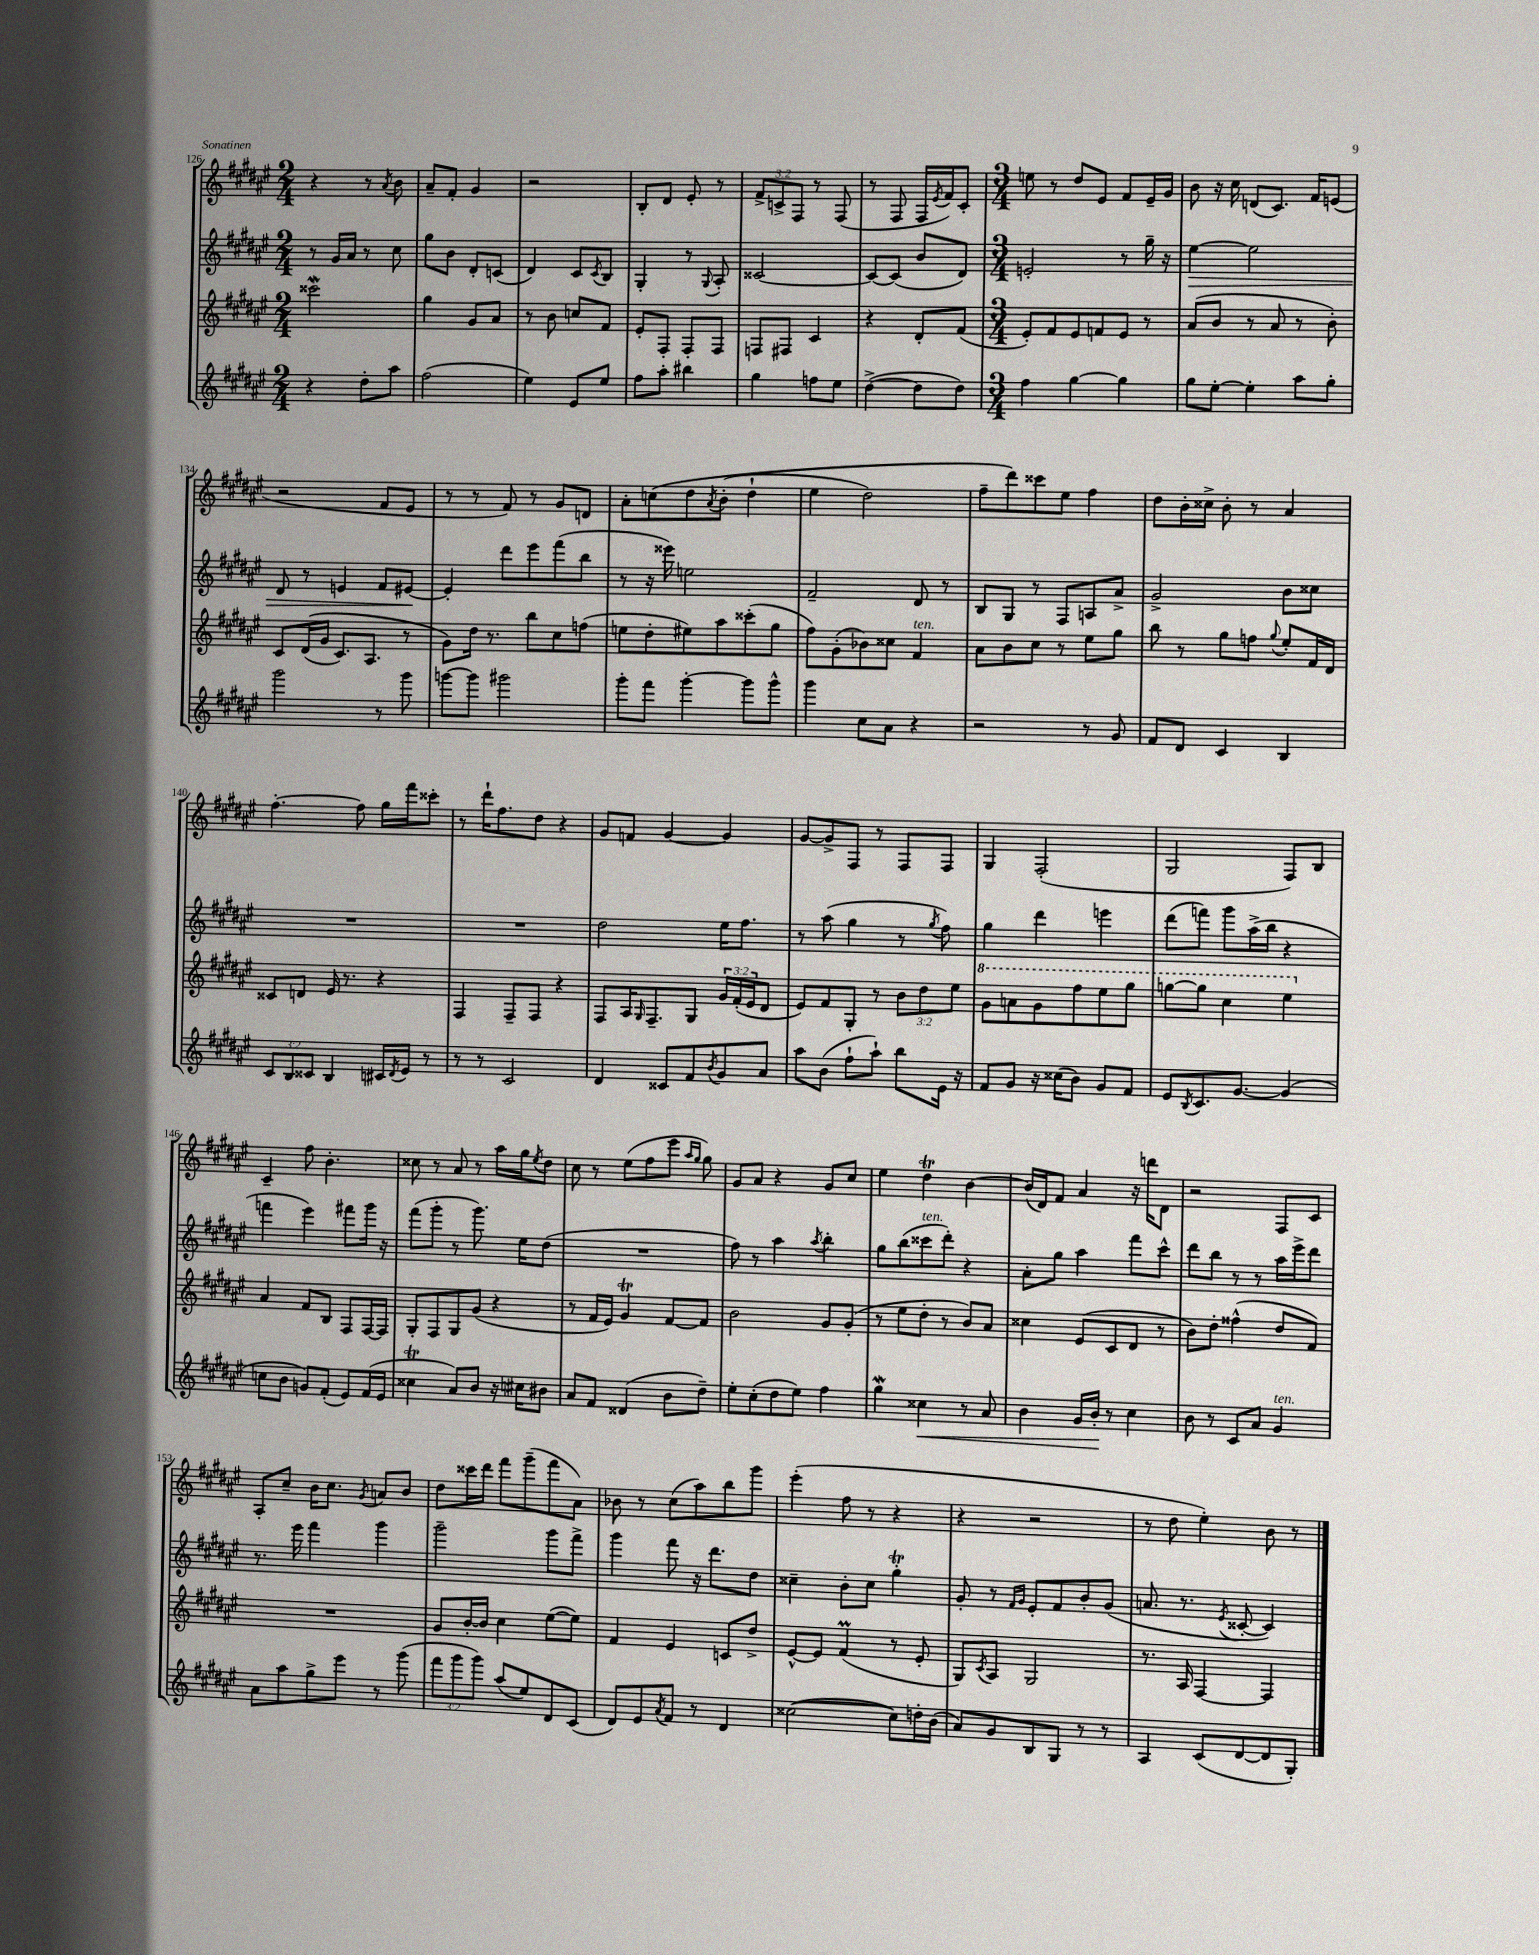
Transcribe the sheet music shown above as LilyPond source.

<<
\new StaffGroup <<
\new Staff = "s0" {
    \clef treble \key fis \major \numericTimeSignature \time 2/4 \override Staff.TupletNumber.text = #tuplet-number::calc-fraction-text
    r4 r8 \acciaccatura { ais'8 } b'8 |
    ais'8-- fis'8-. gis'4 |
    r2 |
    b8-. dis'8 eis'8-. r8 |
    \tuplet 3/2 { fis'8-> c'8-> fis8 } r8 fis8( |
    r8 fis8 fis16 \acciaccatura { eis'8 } fis'16) cis'8-. |
    \numericTimeSignature \time 3/4 e''8 r8 dis''8 eis'8 fis'8 eis'16-- gis'16 |
    b'8 r16 cis''16 d'8( cis'8.) fis'16 e'8( |
    r2 fis'8 eis'8 |
    r8 r8 fis'8) r8 gis'8 d'8 |
    ais'8-. c''8\( dis''8 \acciaccatura { ais'8 } b'8-.( dis''4-! |
    eis''4 dis''2) |
    fis''8-- dis'''8\) cisis'''8 eis''8 fis''4 |
    dis''8 b'16-. cisis''16-> b'8-. r8 ais'4 |
    fis''4.~-. fis''8 gis''16 fis'''16 cisis'''8-. |
    r8 dis'''16-! fis''8. dis''8 r4 |
    gis'8 f'8 gis'4~ gis'4 |
    gis'8~ gis'8-> fis8 r8 fis8 fis8 |
    gis4 fis2-.( |
    gis2 fis8) b8 |
    cis'4-- fis''8 b'4.-. |
    cisis''8 r8 ais'8 r8 ais''16 gis''16 \acciaccatura { eis''8 } dis''8 |
    cis''8 r8 eis''8( fis''8 eis'''8 \grace { ais''16 gis''16 } gis''8) |
    gis'8 ais'8 r4 gis'8 cis''8 |
    eis''4 dis''4\trill b'4~ |
    b'16( dis'16) fis'8 ais'4 r16 d'''16 dis'8 |
    r2 fis8 cis'8 |
    ais8-. cis''8-- b'16 cis''8. \acciaccatura { gis'8 } a'8 b'8 |
    dis''8 cisis'''16 dis'''16 fis'''8 gis'''8--( fis'''8 ais'8) |
    bes'8 r8 cis''8( ais''8) b''8 gis'''8 |
    eis'''4-.( fis''8 r8 r4 |
    r4 r2 |
    r8 dis''8 eis''4-.) b'8 r8 \bar "|." |
}
\new Staff = "s1" {
    \clef treble \key fis \major \numericTimeSignature \time 2/4
    r8 gis'16 ais'16 r8 cis''8 |
    gis''8 b'8 dis'8-. c'8( |
    dis'4) cis'8 \acciaccatura { cis'8 } b8 |
    gis4-. r8 \appoggiatura { gis8 } ais8-. |
    cisis'2~ |
    cisis'8~ cisis'8( b'8 dis'8) |
    \numericTimeSignature \time 3/4 e'2-. r8 gis''16-- r16 |
    eis''4~\> eis''2 |
    dis'8 r8 e'4 fis'8 eis'8~\! |
    eis'4-. dis'''8 eis'''8 fis'''8( b''8 |
    r8 r16 eisis'''16) e''2 |
    fis'2-- dis'8 r8 |
    b8 gis8 r8 fis8 a8 ais'8-> |
    gis'2-> b'8 cisis''8 |
    R2. |
    R2. |
    dis''2 eis''16 fis''8. |
    r8 ais''8( gis''4 r8 \acciaccatura { gis''8 } fis''8) |
    gis''4 dis'''4 e'''4 |
    dis'''8( f'''8) gis'''8 ais''16->( b''16 r4 |
    f'''4 eis'''4) fis'''8 gis'''16 r16 |
    fis'''8( gis'''8-. r8 gis'''8.) eis''16 dis''8( |
    R2. |
    fis''8) r8 ais''4 \acciaccatura { ais''8 } b''4-. |
    gis''8 b''8( cisis'''8^\markup { \italic "ten." } dis'''8-.) r4 |
    ais'8-. gis''8 ais''4 fis'''8 cis'''8-^ |
    dis'''8 b''8 r8 r8 ais''16 eis'''16-> dis'''8 |
    r8. eis'''16 fis'''4 gis'''4 |
    gis'''2-- gis'''8 fis'''8-> |
    gis'''4 fis'''8 r16 dis'''8. dis''8 |
    cisis''4-- b'8-. cisis''8 gis''4-.\trill |
    gis'8-. r8 \grace { fis'16 gis'16 } eis'8-. fis'8 b'8-. gis'8( |
    a'8. r8. \acciaccatura { eis'8 } cisis'8~-. cisis'4) \bar "|." |
}
\new Staff = "s2" {
    \clef treble \key fis \major \numericTimeSignature \time 2/4 \override Staff.TupletNumber.text = #tuplet-number::calc-fraction-text
    cisis'''2\mordent |
    gis''4 gis'8 ais'8 |
    r8 b'8 c''8 fis'8 |
    eis'8-. fis8-. fis8-. fis8 |
    f8 fis8 cis'4 |
    r4 dis'8-. fis'8( |
    \numericTimeSignature \time 3/4 eis'8-.) fis'8 eis'8 f'8 eis'8 r8 |
    ais'8( b'8 r8 ais'8 r8 b'8-.) |
    cis'8 dis'16(\( gis'16 cis'8.) ais8. r8 |
    gis'8\) dis''16 r8. b''8 cis''8 f''8( |
    e''8 dis''8-. eis''8) ais''8 cisis'''8-.( gis''8 |
    fis''8) gis'8-.( bes'8) cisis''8 fis'4^\markup { \italic "ten." } |
    ais'8 b'8 cis''8 r8 eis''8 gis''8 |
    b''8 r8 gis''8 f''8 \appoggiatura { gis''8 } eis''8-. fis'16 dis'16 |
    cisis'8 d'8 eis'16 r8. r4 |
    fis4 fis8-- fis8 r4 |
    fis8 ais16 \grace { gis16 } fis8.-- gis8 \tuplet 3/2 { gis'16 fis'16-.( eis'16 } dis'8 |
    eis'8) fis'8 gis8-. r8 \tuplet 3/2 { b'8 dis''8 eis''8 } |
    \ottava #1 gis''8 a''8 gis''8 fis'''8 eis'''8 gis'''8 |
    g'''8~ g'''8 cis'''4 eis'''4 \ottava #0 |
    ais'4 fis'8 b8 fis8 fis16~ fis16 |
    gis8-. fis8 gis8 gis'8( r4 |
    r8 fis'16 eis'16) gis'4\trill fis'8~ fis'8 |
    b'2 gis'8 gis'8-.( |
    r8 eis''8 dis''8-. r8 b'8) ais'8 |
    cisis''4 eis'8( cis'8 dis'8 r8 |
    b'8) dis''8-. fisis''4-^( dis''8 fis'8) |
    R2. |
    gis'8 b'16~-. b'16 cis''4 eis''8~( eis''8) |
    fis'4 eis'4 c'8 dis''8-> |
    eis'8~-^ eis'8 fis'4\prall( r8 eis'8-. |
    gis8) \acciaccatura { cis'8 } ais8 gis2 |
    r8. ais16 fis4~ fis4 \bar "|." |
}
\new Staff = "s3" {
    \clef treble \key fis \major \numericTimeSignature \time 2/4 \override Staff.TupletNumber.text = #tuplet-number::calc-fraction-text
    r4 dis''8-. ais''8 |
    fis''2( |
    eis''4) eis'8 eis''8 |
    fis''8 ais''8-. bis''4 |
    gis''4 f''8 eis''8 |
    dis''4~->( dis''8 dis''8) |
    \numericTimeSignature \time 3/4 fis''4 gis''4~ gis''4 |
    gis''8 eis''8~-. eis''4-. ais''8 gis''8-. |
    gis'''2 r8 gis'''8 |
    g'''8~ g'''8 gis'''2 |
    gis'''8-. fis'''8 gis'''4~-. gis'''8 gis'''8-^ |
    gis'''4 cis''8 ais'8 r4 |
    r2 r8 gis'8 |
    fis'8 dis'8 cis'4 b4 |
    \tuplet 3/2 { cis'8 b8 cisis'8 } b4 cis'16 \acciaccatura { dis'8 } eis'16 r8 |
    r8 r8 cis'2 |
    dis'4 cisis'8 fis'8 \acciaccatura { b'8 } gis'8 ais'8 |
    ais''8 b'8( fis''8-! ais''8-!) b''8 eis'16 r16 |
    fis'8 gis'8 r16 cisis''16( b'8) gis'8 fis'8 |
    eis'8 \acciaccatura { b8 } cis'8. gis'8.~ gis'4( |
    c''8 b'8 g'8) fis'8-.( eis'8) fis'16( eis'16 |
    cisis''4\trill ais'8) b'8 r16 cis''16 bis'8 |
    ais'8 fis'8 disis'4( b'8 dis''8--) |
    eis''8-. cis''8-.( dis''8 eis''8) fis''4 |
    gis''4\mordent cisis''4\< r8 ais'8 |
    b'4 gis'16 b'16-.\! r8 cis''4 |
    b'8 r8 cis'8 ais'8 gis'4^\markup { \italic "ten." } |
    ais'8 ais''8 gis''8-> eis'''8 r8 gis'''8( |
    \tuplet 3/2 { fis'''8 gis'''8 gis'''8) } ais''8( eis''8) dis'8 cis'8( |
    dis'8) eis'8 \acciaccatura { ais'8 } fis'8 r8 dis'4 |
    cisis''2~( cisis''8) d''16-. b'16( |
    ais'8) gis'8 b8 gis8 r8 r8 |
    ais4 cis'8( dis'8~ dis'8 gis8-.) \bar "|." |
}
>>
>>
\layout { \context { \Score currentBarNumber = #126 } }
